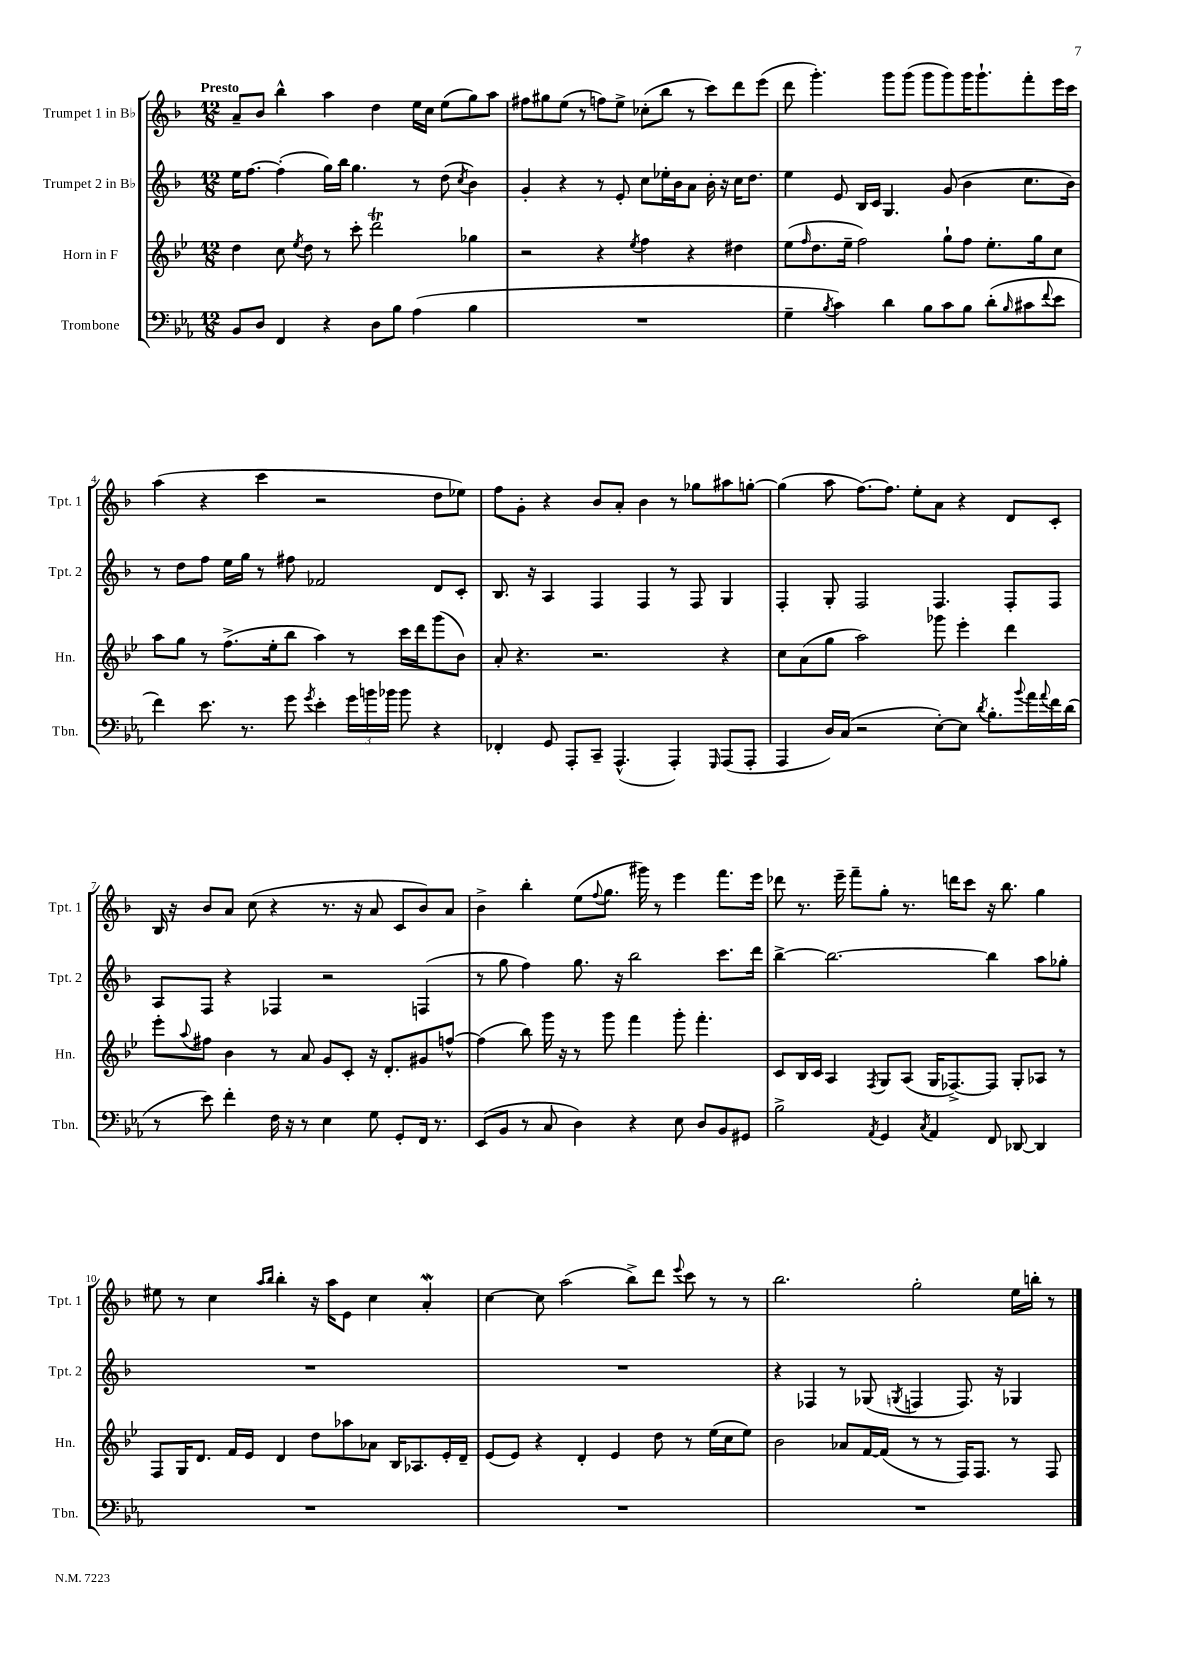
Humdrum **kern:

**kern	**kern	**kern	**kern
*part4	*part3	*part2	*part1
*staff4	*staff3	*staff2	*staff1
*I"Trombone	*I"Horn in F	*I"Trumpet 2 in B♭	*I"Trumpet 1 in B♭
*I'Tbn.	*I'Hn.	*I'Tpt. 2	*I'Tpt. 1
*clefF4	*clefG2	*clefG2	*clefG2
*k[b-e-a-]	*k[b-e-]	*k[b-]	*k[b-]
*M12/8	*M12/8	*M12/8	*M12/8
=1	=1	=1	=1
!	!	!	!LO:TX:a:B:t=Presto
8BB-/L	4dd\	16ee\KL	8a~/L
.	.	[8.ff\J	.
8D/J	.	.	8b-/J
4FF/	8cc\	(4ff'\]	4bb-^^\
.	8qee-/	.	.
.	8dd\	.	.
4r	8r	16gg\LL)	4aa\
.	.	16bb-\JJ	.
.	8ccc'\	4.gg\	.
8D\L	2dddt\	.	4dd\
8B-\J	.	.	.
(4A-\	.	8r	16ee\LL
.	.	.	16cc\JJ
.	.	(8dd\	(8ee\L
.	.	8qcc/	.
4B-\	4gg-X\	4b-\)	8gg\)
.	.	.	8aa\J
=2	=2	=2	=2
1.r	2r	4g'/	8ff#X\L
.	.	.	8gg#X\
.	.	4r	(8ee\J
.	.	.	8r
.	4r	8r	8ffn\L)
.	.	8e'/	8ee^\J
.	8qee-/	.	.
.	4ff\	8cc\L	(8cc-X'\L
.	.	16ee-X'\L	8bb-\J
.	.	16b-\J	.
.	4r	8a\J	8r
.	.	16b-'\	8ccc\L)
.	.	16r	.
.	4dd#X\	16cc\KL	8ddd\
.	.	8.dd\J	.
.	.	.	(8eee\J
=3	=3	=3	=3
4G~\	(8ee-\L	4ee\	8ddd\
.	16qqff/	.	.
.	8.dd\	.	4.ggg'\)
8qB-/	.	.	.
4c\)	.	8e/	.
.	16ee-~\Jk	.	.
.	2ff\)	16B-/LL	.
.	.	16c/JJ	.
4d\	.	4.G/	8ggg\L
.	.	.	(8ggg\J
8B-\L	.	.	8ggg\L
8c\	8gg`\L	(8g/	8ggg\)
8B-\J	8ff\J	4b-\	16ggg\K
.	.	.	8.ggg`\
(8d'\L	8.ee-'\L	.	.
16qqB-/	.	.	.
8c#X\	.	8.cc\L	8fff'\
.	16gg\k	.	.
8qqf/	.	.	.
8e-\J	8cc\J	.	16eee\L
.	.	16b-\Jk)	16ccc\JJ
!!LO:LB:g=z
=4	=4	=4	=4
4f\)	8aa\L	8r	(4aa\
.	8gg\J	8dd\L	.
8.e-\	8r	8ff\J	4r
.	(8.ff^\L	16ee\LL	.
8.r	.	16gg\JJ	.
.	.	8r	4ccc\
.	16ee-'\k	.	.
8g\	8bb-\J	8ff#X\	.
8qg/	.	.	.
4e-'\	4aa\)	2f-X/	2r
24g\LL	8r	.	.
24bn\	.	.	.
24b-X\JJ	.	.	.
8b-\	16ccc\LL	.	.
.	16ddd\J	.	.
4r	(8ggg\	8d/L	8dd\L
.	8b-\J)	8c'/J	8ee-X\J)
=5	=5	=5	=5
4FF-X'/	8a'/	8.B-/	8ff\L
.	4.r	.	8g'\J
.	.	16r	.
8GG/	.	4A/	4r
8AAA-'/L	.	.	.
8CC~/J	2.r	4F/	8b-/L
(4.AAA-^^/	.	.	8a'/J
.	.	4F/	4b-\
4AAA-'/)	.	8r	8r
.	.	8F/	8gg-X\L
16qqGGG/	.	.	.
(8AAA-/L	4r	4G/	8aa#X\
8AAA-'/J	.	.	[8ggn'\J
=6	=6	=6	=6
4AAA-/	8cc\L	4F'/	(4gg\]
.	(8a\	.	.
16D/LL)	8gg\J	8G'/	8aa\
(16C/JJ	.	.	.
2r	2aa\)	2F/	[8.ff\L)
.	.	.	8.ff\J]
.	.	.	8ee'\L
[8E-'\L)	8ggg-X\	4.F/	8a\J
8E-\J]	4eee-'\	.	4r
8qd/	.	.	.
8.B-'\L	.	.	.
.	4ddd\	8F'/L	8d/L
8qqb-/	.	.	.
16a-\L	.	.	.
8qqa-/	.	.	.
16f\	.	8F/J	8c'/J
(16d\JJ	.	.	.
!!LO:LB:g=z
=7	=7	=7	=7
8r	8eee-'\L	8A/L	16B-/
.	.	.	16r
.	8qqaa/	.	.
8e-\)	8ff#X\J	8F/J	8b-/L
4f'\	4b-\	4r	8a/J
.	.	.	(8cc\
16F\	8r	4F-X/	4r
16r	.	.	.
8r	8a/	.	.
4E-\	8g/L	2r	8.r
.	8c'/J	.	.
.	.	.	16r
8G\	16r	.	8a/
.	8.d'/L	.	.
8GG'/L	.	.	8c/L
16FF/Jk	8g#X/	(4Fn/	8b-/)
8.r	.	.	.
.	[8ffn^^/J	.	8a/J
=8	=8	=8	=8
(8EE-/L	(4ff\]	8r	4b-^\
8BB-/J	.	8gg\	.
8r	8bb-\)	4ff\)	4bb-'\
8C/	16ggg\	.	.
.	16r	.	.
4D\)	8r	8.gg\	(8ee\L
.	.	.	8qqff/
.	8ggg\	.	8.gg\J
.	.	16r	.
4r	4fff\	2bb-\	.
.	.	.	16ggg#X\)
.	.	.	8r
8E-\	8ggg'\	.	4eee\
8D/L	4.fff'\	.	.
8BB-/	.	8.ccc\L	8.fff\L
8GG#X/J	.	.	.
.	.	16ddd\Jk	16eee\Jk
=9	=9	=9	=9
2B-^\	8c/L	[4bb-^\	8ddd-X\
.	16B-/L	.	8.r
.	16c/JJ	.	.
.	4A/	2.bb-\_	.
.	.	.	16eee~\
.	.	.	8fff~\L
8qAA-/	8qF/	.	.
4GG/	8G/L	.	8gg'\J
.	(8A/J	.	8.r
8qC/	.	.	.
4AA-/	16G/KL	.	.
.	[8.F-X^/)	.	16dddn\KL
.	.	.	8ccc\J
8FF/	8F-/J]	4bb-\]	16r
.	.	.	8.bb-\
[8DD-X/	8G'/L	.	.
4DD-/]	8A-X/J	8aa\L	4gg\
.	8r	8gg-X'\J	.
!!LO:LB:g=z
=10	=10	=10	=10
1.r	8F/L	1.r	8ee#X\
.	16G/K	.	8r
.	8.d/J	.	.
.	.	.	4cc\
.	16f/LL	.	.
.	16e-/JJ	.	.
.	.	.	16qqaa/LL
.	.	.	16qqbb-/JJ
.	4d/	.	4bb-'\
.	8dd\L	.	16r
.	.	.	16aa\KL
.	8aa-X\	.	8e\J
.	8a-X\J	.	4cc\
.	16B-/KL	.	.
.	8.A-X/	.	.
.	.	.	4aW'/
.	16e-'/L	.	.
.	16d~/JJ	.	.
=11	=11	=11	=11
1.r	(8e-/L	1.r	[4cc\
.	8e-/J)	.	.
.	4r	.	8cc\]
.	.	.	(2aa\
.	4d'/	.	.
.	4e-/	.	.
.	.	.	8bb-^\L)
.	8dd\	.	8ddd\J
.	.	.	8qqeee/
.	8r	.	8ccc\
.	(16ee-\LL	.	8r
.	16cc\J	.	.
.	8ee-\J)	.	8r
=12	=12	=12	=12
1.r	2b-\	4r	2.bb-\
.	.	4F-X/	.
.	8a-X/L	8r	.
.	[16f/L	(8G-X/	.
.	(16f/JJ]	.	.
.	.	8qGn/	.
.	8r	4Fn/	2gg'\
.	8r	.	.
.	16F/KL)	8.F/)	.
.	8.F/J	.	.
.	.	16r	.
.	8r	4G-X/	16ee\LL
.	.	.	16bbn'\JJ
.	8F/	.	8r
==	==	==	==
*-	*-	*-	*-
